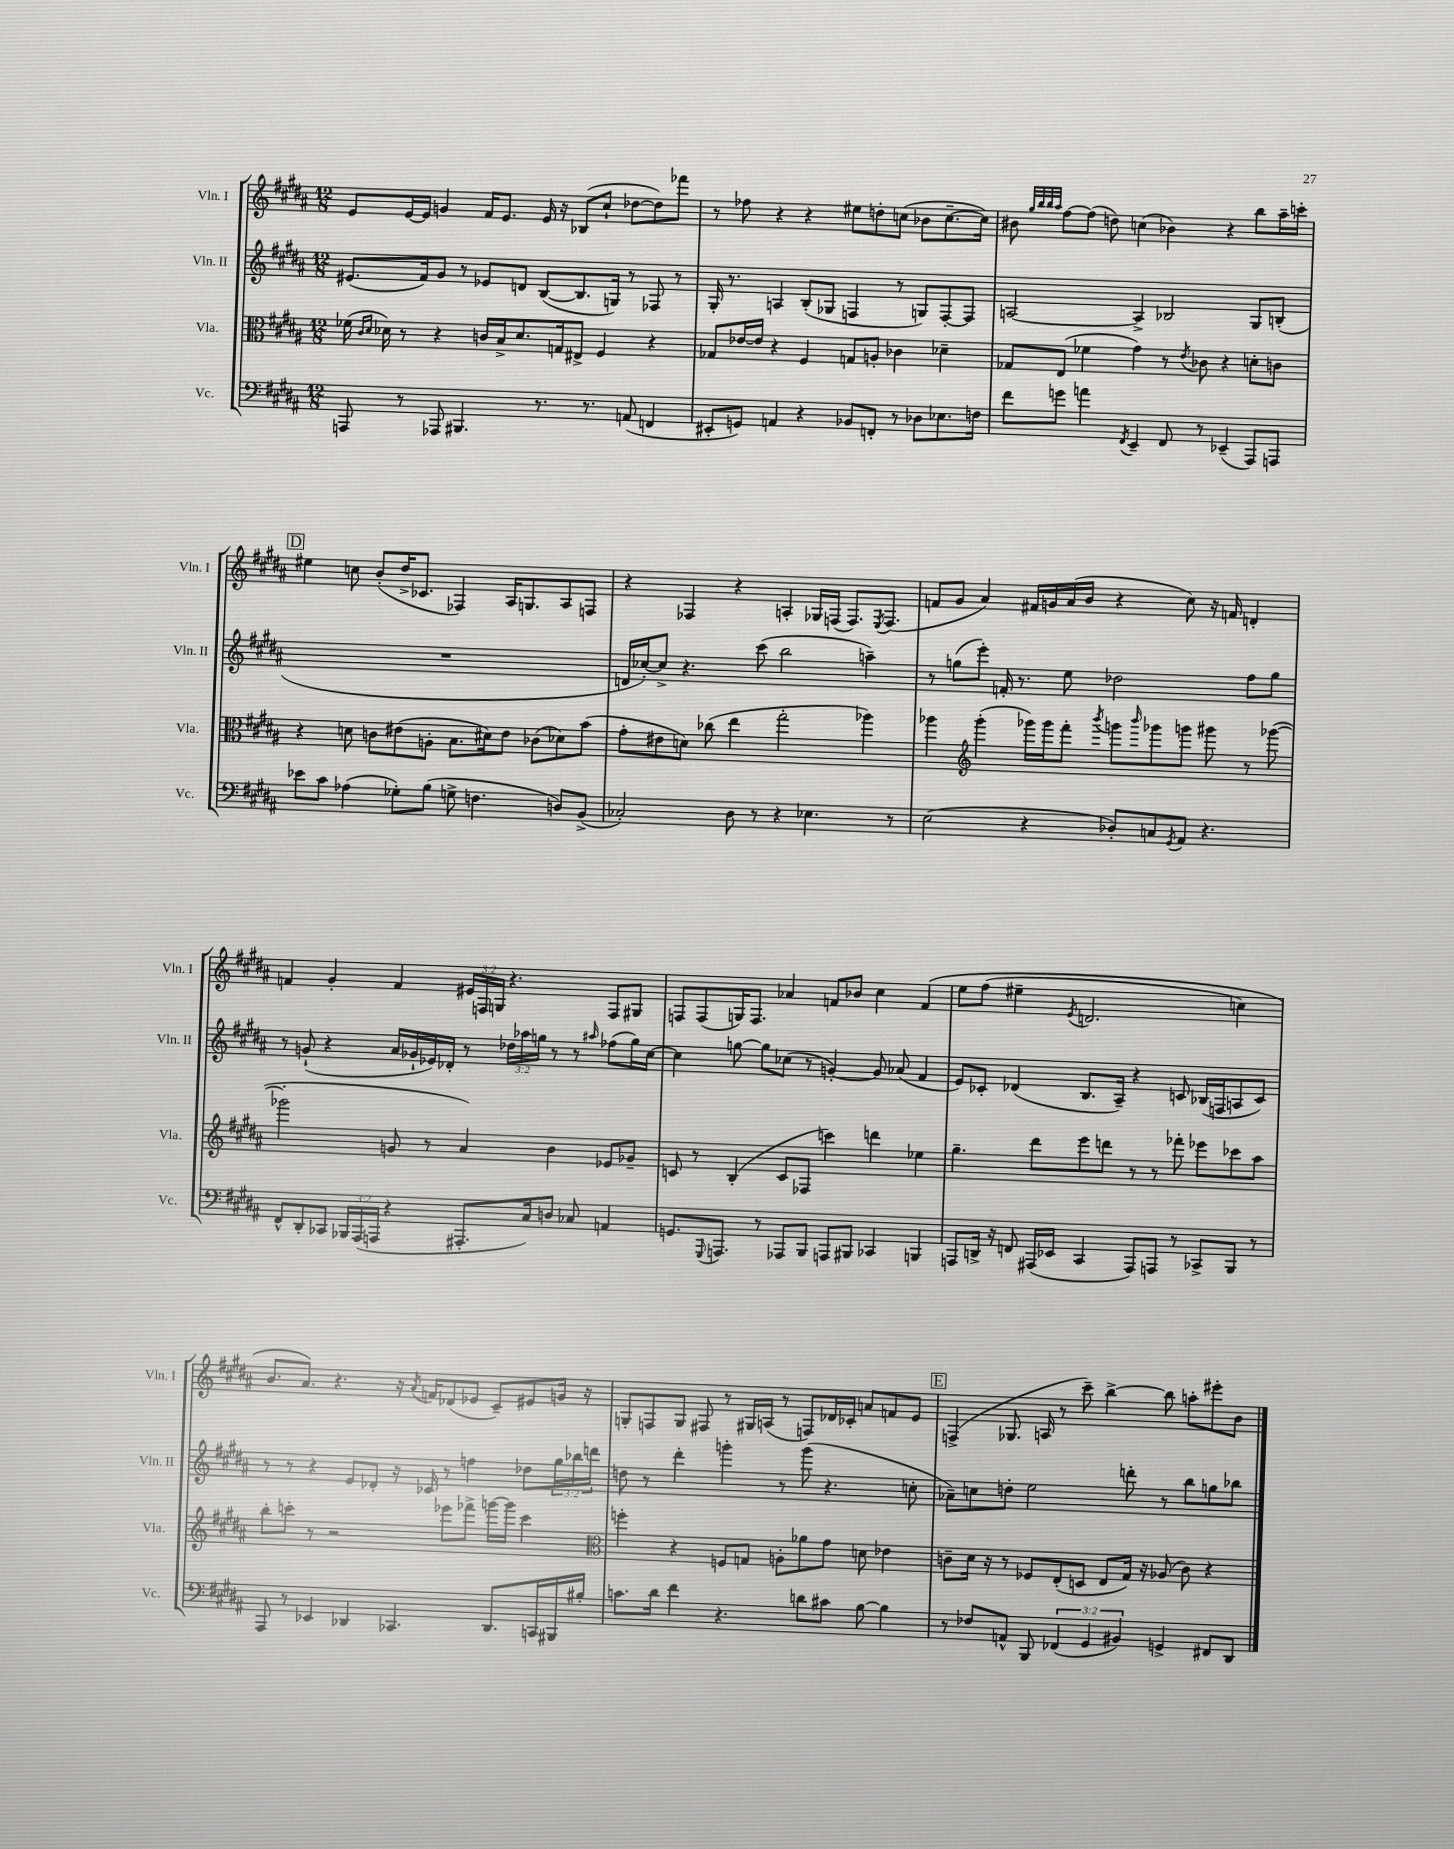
<<
\new StaffGroup <<
\new Staff = "s0" \with { instrumentName = "Vln. I" shortInstrumentName = "Vln. I" } {
    \clef treble \key b \major \numericTimeSignature \time 12/8 \override Staff.TupletNumber.text = #tuplet-number::calc-fraction-text
    e'8 e'16~ e'16 g'4 fis'16 e'8. e'16 r16 bes8( cis''8-! des''8~ des''8) fes'''8 |
    r8 fes''8 r4 r4 eis''8 d''8-. c''8( bes'8 c''8.~-- c''16) |
    bis'8 \grace { gis''32 b''32 b''32 ais''32 } fis''8~ fis''8( d''8) c''4( bes'4) r4 b''8 ais''16-- c'''16-. |
    \mark \markup { \box "D" } eis''4 c''8 b'8-.( dis''16-> ces'8. fes4) ais16 g8. ais8 f8 |
    r4 fes4 r4 a4-. ges16 f16( f8.) \acciaccatura { e8 } f8.( |
    f'8 gis'8 ais'4) fis'16 g'16 ais'16( b'16 r4 cis''8) r16 f'16 d'4-. |
    f'4 gis'4-. f'4 \tuplet 3/2 { eis'16 f16 g16 } r4. f8 gis8 |
    f8 f8( g16) f8. aes'4 f'8 bes'8 cis''4 f'4\( |
    e''8 fis''8( eis''4-- \acciaccatura { e'8 } d'2. c''4) |
    b'8. ais'8.\) r4. r16 \acciaccatura { ais'8 } f'16 des'8( ees'8 cis'8--) eis'8 g'16 r16 |
    g8-. f8 g8 fis8 r8 gis16 a16( r8 f8) des'16 ces'16-. a'8 f'8 e'8 |
    \mark \markup { \box "E" } f4->( ges8. a16 r8 cis'''8--) b''4~-> b''8 a''8-. eis'''8-. b'8 \bar "|." |
}
\new Staff = "s1" \with { instrumentName = "Vln. II" shortInstrumentName = "Vln. II" } {
    \clef treble \key b \major \numericTimeSignature \time 12/8 \override Staff.TupletNumber.text = #tuplet-number::calc-fraction-text
    eis'8.( fis'16) gis'8 r8 ees'8 d'8 b8~( b8. g16) r8 fes8 r8 |
    gis16-. r8. a4 b8-.( ges8 f4 r8 g8) f8~-. f8 |
    a2~ a4-> bes2 gis8 b8-.( |
    \mark \markup { \box "D" } R1. |
    d'16 ces''16~-.) ces''8-> r4. cis'''8( b''2 a''4--) |
    r8 g''8( e'''8-.) f'16-. r8. e''8 des''2 fis''8 g''8 |
    r8 g'8-!( r4 ais'16 ges'16-! ees'16) des'16-. r8 \tuplet 3/2 { des''16 aes''16 g''16 } r8 r8 \grace { ais''16 } fes''8( g''16) cis''16~ |
    cis''4 g''8~ g''8 ces''8( r8 g'4~-.) g'8 aes'8( fis'4 |
    e'8) ces'8-. des'4( b8. ais16--) r4 c'8 bes16( f16 a8 c'8) |
    r8 r8 r4 e'8 des'8-. r16 ces'16 r8 f''4 des''8 \tuplet 3/2 { gis''16 bes''16 d'''16 } |
    d''8 r8 dis'''4-. g'''4-. r8 g'''8( r4. c''8-. |
    \mark \markup { \box "E" } aes'8--) c''8 d''8-. e''2 d'''8-. r8 b''8 g''8 bes''8 \bar "|." |
}
\new Staff = "s2" \with { instrumentName = "Vla." shortInstrumentName = "Vla." } {
    \clef alto \key b \major \numericTimeSignature \time 12/8
    fes'16( \grace { cis'16 dis'16 } des'16) r8 r4 c'16 b16-> des'8. g16 eis8-> fis4 r4 |
    ges8 ees'16~ ees'16 r4 fis4 g8 a8-. ces'4 des'4-- |
    ges8 e8( fes'4 gis'4) r8 \acciaccatura { e'8 } ces'8 r4 d'8-. c'8 |
    \mark \markup { \box "D" } r4 d'8 c'8 eis'8( a8-. b8. dis'16) eis'8 ces'8( des'8) b'8( |
    gis'8-. eis'8 d'8) ces''8( e''4 gis''2-. aes''4) |
    aes''4 \clef treble gis'''4-.( ges'''16) ges'''16 fis'''8-. \acciaccatura { b'''8 } g'''8 \grace { b'''16 } ges'''8 g'''8 gis'''8 r8 ges'''8~( |
    ges'''2-. g'8 r8 ais'4) b'4 ees'8 ges'8-- |
    c'8 r8 b4-.( c'8 fes8 c'''4) d'''4 ees''4 |
    gis''4.-- dis'''8 e'''8 d'''8 r8 r8 fes'''8-. ees'''8 ces'''8 ais''8 |
    b''8-. c'''8-. r8 r2 ees'''8 fes'''8-> g'''16~ g'''16 c'''4 |
    \clef alto f''4-. r4 f8 g8 a8-. aes'8 gis'8 d'8 ees'4 |
    \mark \markup { \box "E" } c'8-- dis'16 r16 r8 fes8 e8-.( d8 e8 gis16) r16 aes8( c'8) r4 \bar "|." |
}
\new Staff = "s3" \with { instrumentName = "Vc." shortInstrumentName = "Vc." } {
    \clef bass \key b \major \numericTimeSignature \time 12/8 \override Staff.TupletNumber.text = #tuplet-number::calc-fraction-text
    a,,8 r8 aes,,8 bis,,4. r8. r8. a,8( f,4 |
    eis,8-. g,8) a,4 r4 bes,8 f,8-. r8 des8 ees8. f16 |
    fis'8 g'8 a'4 \acciaccatura { fis,8 } e,4-- fis,8 r8 ees,4--( ais,,8) a,,8 |
    \mark \markup { \box "D" } ees'8 cis'8 aes4( ges8-.) b8( g8-> f4. d8) b,8->( |
    ces2-.) dis8 r8 r4 ees4. r8 |
    e2( r4 des8-.) c8 \acciaccatura { gis,8 } ais,8 r4. |
    fis,8-^ dis,8-. ces,8 \tuplet 3/2 { bes,,16 ais,,16( a,,16 } r4 ais,,8.-. cis16) d8 ces8 a,4 |
    g,8. \appoggiatura { gis,,8 } a,,8. r8 aes,,8 b,,8 a,,8 bis,,8 ces,4 b,,4 |
    a,,8 d,16-> r16 f,8 ais,,16( ees,16 cis,4 ais,,8) a,,8 r8 ces,8-> b,,8 r8 |
    ais,,8 r8 ees,4 des,4 ces,4. des,8. c,16 bis,,16 bis16-. |
    c'8. dis'16 fis'4 r4. d'8 cis'8 b8~ b4 |
    \mark \markup { \box "E" } r8 fes8 a,8-^ b,,8 \tuplet 3/2 { fes,4( gis,4 bis,4) } g,4-> fis,8 dis,8 \bar "|." |
}
>>
>>
\layout { \context { \Score \remove "Bar_number_engraver" } }
